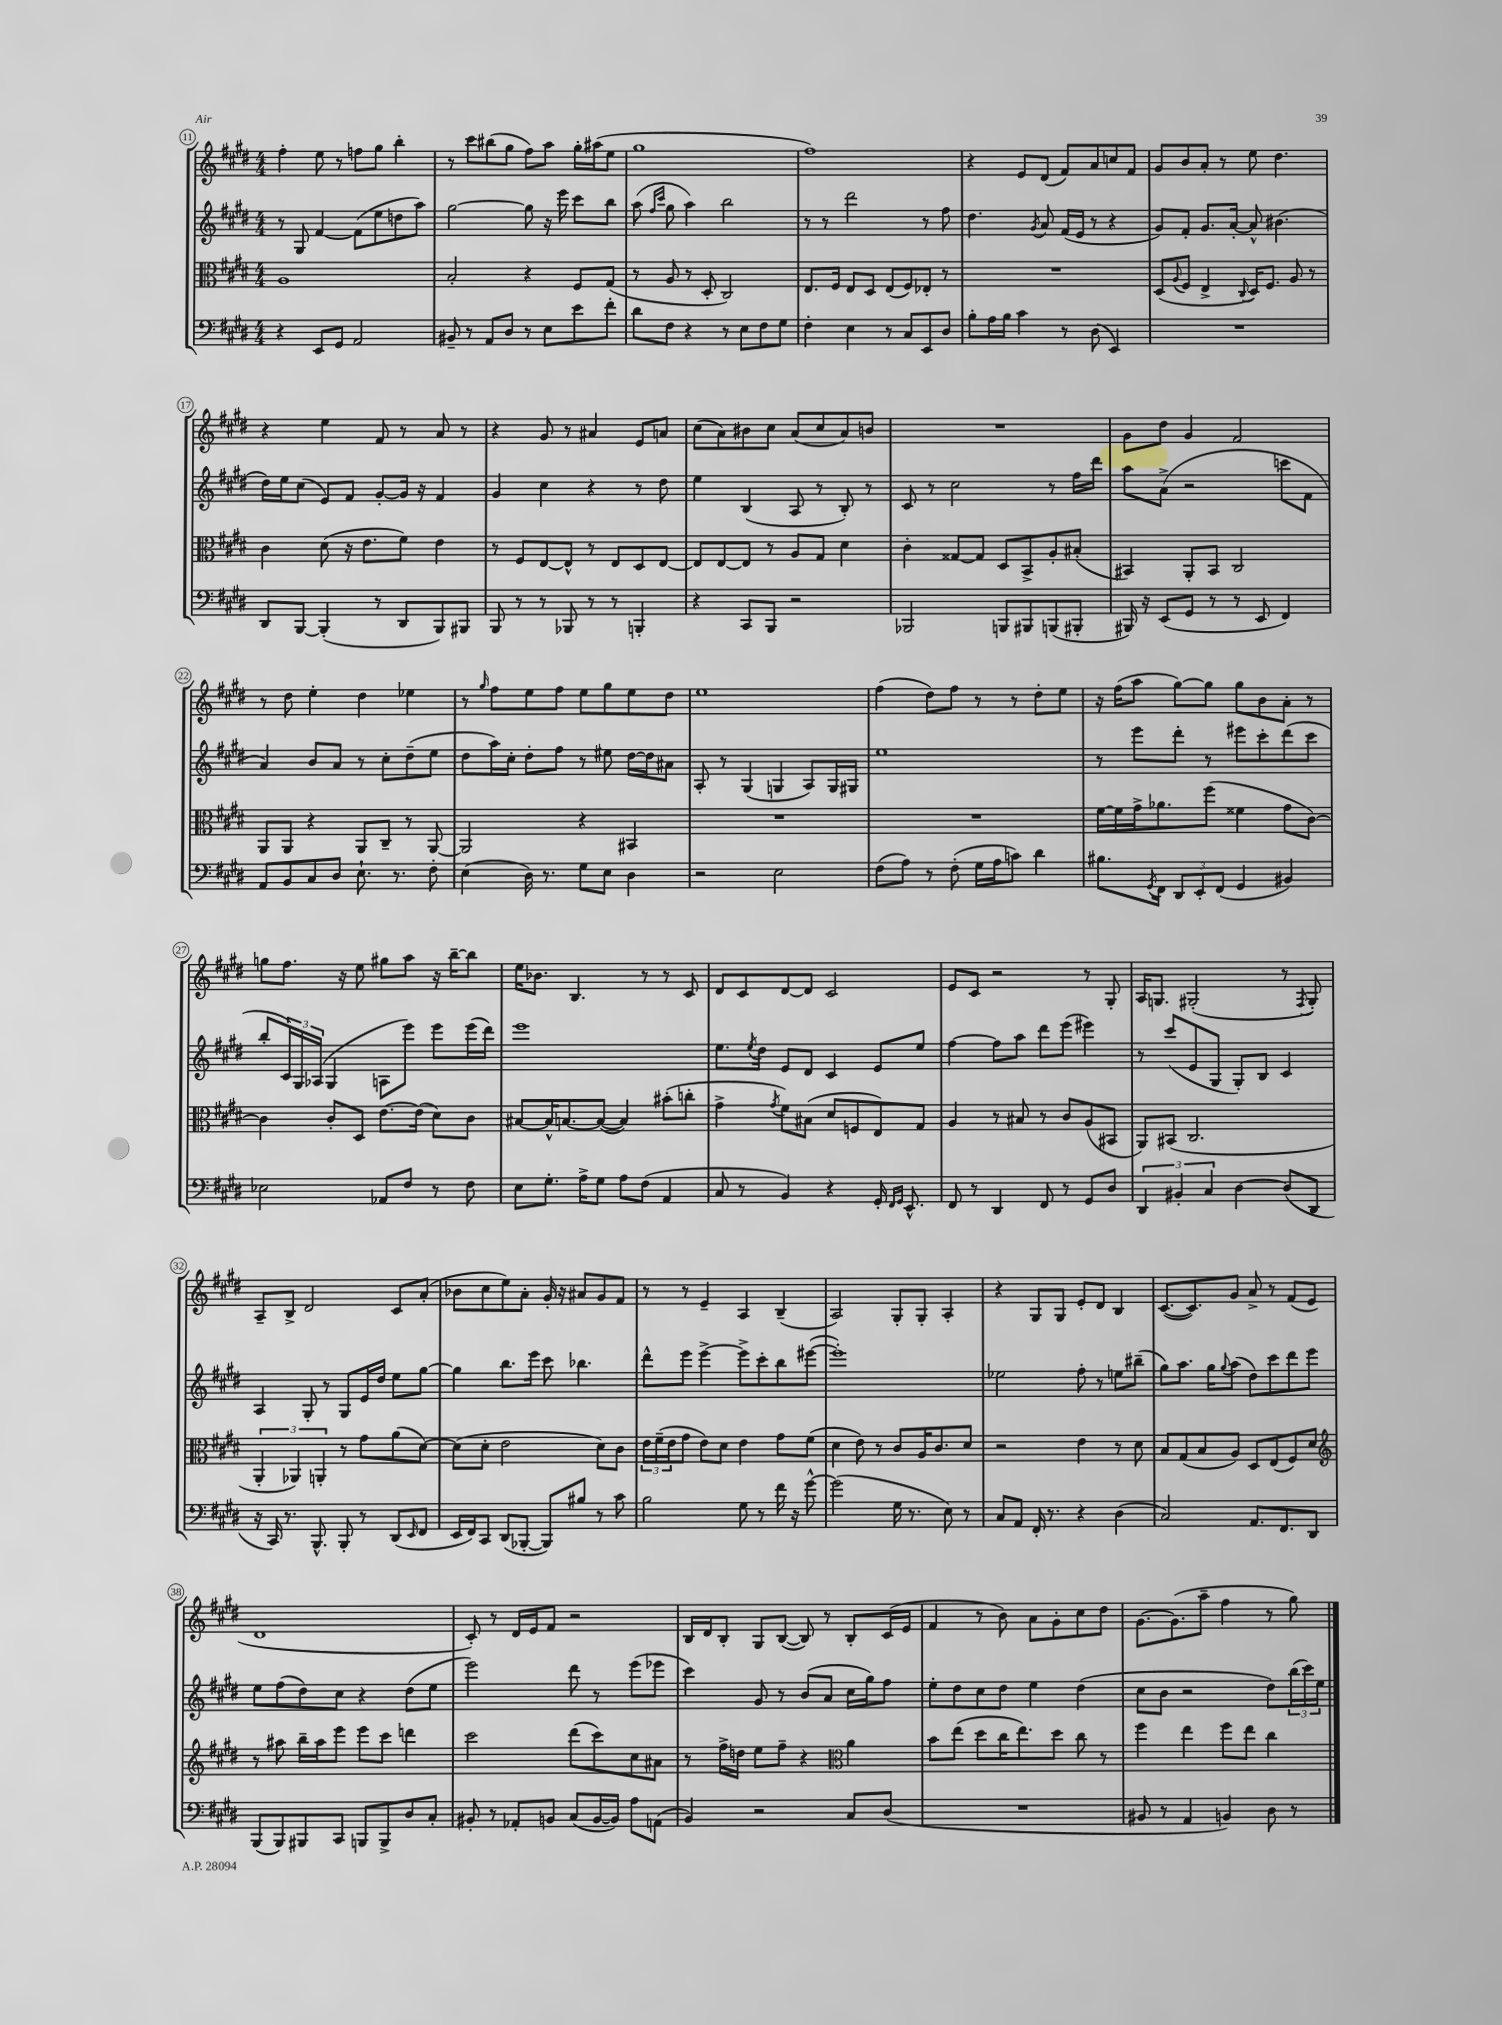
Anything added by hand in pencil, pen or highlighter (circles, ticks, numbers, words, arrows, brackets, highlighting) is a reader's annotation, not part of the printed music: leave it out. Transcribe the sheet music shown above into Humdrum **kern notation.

**kern	**kern	**kern	**kern
*part4	*part3	*part2	*part1
*staff4	*staff3	*staff2	*staff1
*clefF4	*clefC3	*clefG2	*clefG2
*k[f#c#g#d#]	*k[f#c#g#d#]	*k[f#c#g#d#]	*k[f#c#g#d#]
*M4/4	*M4/4	*M4/4	*M4/4
=11	=11	=11	=11
4r	1A	8r	4ff#'\
.	.	8G#/	.
8EE/L	.	[4f#/	8ee\
8GG#/J	.	.	8r
2AA/	.	(8f#\L]	8ffn\L
.	.	8ee\	8gg#\J
.	.	8ddn\	4bb'\
.	.	8aa\J)	.
=12	=12	=12	=12
8BB#X~/	2B'/	[2gg#\	8r
8r	.	.	8ccc#\L
8AA/L	.	.	(8bb#X\
8D#/J	.	.	8gg#\J
8r	4r	8gg#\]	8ff#\L)
8E\L	.	16r	8aa\J
.	.	16eee\	.
8e\	8F#/L	8ccc#\L	16gg#'\LL
.	.	.	(16aa#X\J
8f#'\J	(8G#/J	8bb\J	8ee\J
=13	=13	=13	=13
8d#\L	8r	(8aa\	1gg#
.	.	16qqff#/LL	.
.	.	16qqccc#/JJ	.
8F#\J	8A/	8gg#\	.
4r	8r	4aa\)	.
.	8D#'/	.	.
8r	2C#/)	2bb\	.
8E\L	.	.	.
8F#\	.	.	.
8G#\J	.	.	.
=14	=14	=14	=14
4F#'\	8.E/L	8r	1ff#)
.	.	8r	.
.	16F#/Jk	.	.
4E\	8E/L	2ddd#\	.
.	8D#/J	.	.
8r	(8E/L	.	.
8C#/L	8F#/)	.	.
8EE/	8E-X'/J	8r	.
8D#/J	8r	8ff#\	.
=15	=15	=15	=15
8B'\L	1r	4.dd#\	4r
16A\L	.	.	.
16B\JJ	.	.	.
4c#\	.	.	8e/L
.	.	8qg#/	.
.	.	8a/	(8d#/J
8r	.	(16f#/LL	8f#/L)
.	.	16e/JJ	.
(8D#\	.	8r	8a/
4EE/)	.	4r	8ccn/
.	.	.	8f#/J
=16	=16	=16	=16
1r	(8D#/L	8g#/L)	8g#/L
.	8qqA/	.	.
.	8F#/J	8f#'/J	8b/
.	4E^/	8.g#/L	8a'/J
.	.	.	8r
.	.	[16a'/Jk	.
.	8qqC#/	.	.
.	16D#/KL)	8a^^/]	8ee\
.	8.F#/J	.	.
.	.	(4.b#X\	4.dd#\
.	8A/	.	.
.	8r	.	.
!!LO:LB:g=z
=17	=17	=17	=17
8DD#/L	4c#\	16dd#\LL)	4r
.	.	16ee\J	.
[8BBB/J	.	(8cc#\J	.
(4BBB'/]	(8d#\	8e/L)	4ee\
.	16r	8f#/J	.
.	8.e\L	.	.
8r	.	[8g#'/L	8f#/
8DD#/L	8f#\J)	16g#/Jk]	8r
.	.	16r	.
8BBB/)	4e\	4f#/	8a/
8BBB#X/J	.	.	8r
=18	=18	=18	=18
8BBB/	8r	4g#/	4r
8r	8F#/L	.	.
8r	[8E/	4cc#\	8g#/
8BBB-X/	8E^^/J]	.	8r
8r	8r	4r	4a#X/
8r	8E/L	.	.
4BBBn'/	8D#/	8r	8e/L
.	[8E/J	8dd#\	8an/J
=19	=19	=19	=19
4r	8E/L]	4ee\	(8cc#\L
.	[8E/	.	8a\)
8CC#/L	8E/J]	(4B/	8b#X\
8BBB/J	8r	.	8cc#\J
2r	8A/L	8A/	(8a/L
.	8G#/J	8r	8cc#/
.	4d#\	8B'/)	8a/)
.	.	8r	8bn/J
=20	=20	=20	=20
2BBB-X/	4c#'\	8c#/	1r
.	.	8r	.
.	[8G##X/L	2cc#\	.
.	8G##/J]	.	.
8BBBn/L	8D#/L	.	.
8BBB#X/	8BB^/	.	.
(8BBBn/	8A'/	8r	.
8BBB#X'/J	(8B#X'/J	16ff#\LL	.
.	.	16ddd#\JJ	.
=21	=21	=21	=21
16BBB#X/)	4BB#X/)	8aa\L	8g#\L
16r	.	.	.
(8EE/L	.	(8a^\J	8dd#\J
8GG#/J	8AA'/L	2r	4g#/
8r	8BB#/J	.	.
8r	2C#/	.	2f#/
8EE/	.	.	.
4FF#/)	.	8cccn\L	.
.	.	8f#\J	.
!!LO:LB:g=z
=22	=22	=22	=22
8AA/L	8AA/L	4a/)	8r
8BB/	8AA/J	.	8dd#\
8C#/	4r	8b/L	4ee'\
8D#/J	.	8a/J	.
8.E`\	8AA/L	8r	4dd#\
.	8C#~/J	8cc#'\L	.
8.r	.	.	.
.	8r	(8dd#~\	4ee-X\
8F#'\	[8AA/	8ee\J	.
=23	=23	=23	=23
(4E\	2AA/]	8dd#\L	8r
.	.	.	16qqgg#/
.	.	16aa\L)	8ff#\L
.	.	16cc#'\JJ	.
16D#\)	.	8dd#'\L	8ee\
8.r	.	.	.
.	.	8ff#\J	8ff#\J
8G#\L	4r	8r	8ee\L
8E\J	.	8ee#X\	8gg#\
4D#\	4BB#X/	[16dd#\LL	8ee\
.	.	16dd#\J]	.
.	.	8a#X\J	8dd#\J
=24	=24	=24	=24
2r	1r	8A'/	1ee
.	.	8r	.
.	.	(4G#/	.
2E\	.	4Gn/	.
.	.	8A/L)	.
.	.	16G/L	.
.	.	16G#X/JJ	.
=25	=25	=25	=25
(8F#\L	1r	1ee	(4ff#\
8A\J)	.	.	.
8r	.	.	8dd#\L)
(8F#'\	.	.	8ff#\J
16G#\LL	.	.	8r
16A\J	.	.	.
8cn\J)	.	.	8r
4d#\	.	.	8dd#'\L
.	.	.	8ee\J
=26	=26	=26	=26
8.B#X\L	[16f#\LL	8r	16r
.	16f#\]	.	(16ff#\KL
.	16g#^\J	8eee\L	8aa\J
8qGG#/	.	.	.
16FF#\Jk	8.a-X\	.	.
12DD#/L	.	8ddd#'\J	[8gg#\L)
12EE'/	.	.	.
.	(8ff#\J	8r	8gg#\J]
(12FF#/J	.	.	.
4GG#/	4f##X\	8eee#X\L	8gg#\L
.	.	8ccc#'\	8b\
4BB#X/)	8g#\L	(8ddd#\	8a'\J
.	[8c#\J)	8ccc#\J	8r
!!LO:LB:g=z
=27	=27	=27	=27
2E-X\	4c#\]	8bb'/L	8ggn\L
.	.	24c#/L)	8.ff#\J
.	.	24G#/	.
.	.	(24A-X/JJ	.
.	8c#'/L	4G#/	.
.	.	.	16r
.	8D#/J	.	8ee\
8AA-X/L	[8.e\L	8An\L	8gg#X\L
8F#/J	.	8eee\J)	8aa\J
.	(16e\Jk]	.	.
8r	8d#\L)	8eee\L	16r
.	.	.	[16bb~\KL
8F#\	8c#\J	(16eee\L	8bb\J]
.	.	16ddd#\JJ)	.
=28	=28	=28	=28
8E\L	[8B#X/L	1eee	16ee\KL
.	.	.	8.b-X\J
8.G#'\J	16B#^^/K]	.	.
.	[8.Bn/	.	.
.	.	.	4.B/
16A^\KL	.	.	.
8G#\J	(8B/J_	.	.
8A\L	4B/])	.	.
(8F#\J	.	.	8r
4AA/	(8b#X'\L	.	8r
.	8ccn'\J	.	8c#/
=29	=29	=29	=29
8C#/	4g#^\	8.ee\L	8d#/L
8r	.	.	8c#/
.	.	8qee/	.
.	.	16dd#\Jk	.
.	8qg#/	.	.
4BB/)	8f#\L)	8e/L	[8d#/
.	(8B#X\J	8d#/J	8d#/J]
4r	8d#/L	4c#/	2c#/
.	8Fn/	.	.
16GG#'/	8E/)	8e/L	.
16qqFF#/LL	.	.	.
16qqGG#/JJ	.	.	.
8.EE^^/	.	.	.
.	8G#/J	8ee/J	.
=30	=30	=30	=30
8FF#/	4A/	[4ff#\	8e/L
8r	.	.	8c#/J
4DD#/	8r	8ff#\L]	2r
.	8B#X/	8aa\J	.
8FF#/	8r	8ddd#\L	.
8r	8c#/L	(8eee\J	.
8GG#/L	(8A/	4eee#X\)	8r
8D#/J	8BB#X/J	.	8G#'/
=31	=31	=31	=31
6DD#/	8AA/L)	8r	16A/KL
.	.	.	8.Gn/J
.	(8BB#X/J	(8ccc#/L	.
6BB#X'/	.	.	.
.	2.C#/	8e/	(2G#X'/
6C#/	.	.	.
.	.	8G#/J	.
[4D#\	.	8G#'/L)	.
.	.	8B/J	.
(8D#/L]	.	4c#/	8r
.	.	.	8qF#/
8DD#/J	.	.	8G#'/)
!!LO:LB:g=z
=32	=32	=32	=32
16r	6AA'/	4A/	8A~/L
16CC#/)	.	.	.
8.r	.	.	8B^/J
.	6AA-X/)	.	.
.	.	8G#'/	2d#/
8.BBB^^/	.	.	.
.	6AAn'/	.	.
.	.	8r	.
8BBB'/	8r	8G#/L	.
8r	8g#\L	16e/L	.
.	.	16dd#/JJ	.
(8DD#/L	(8a\	8ee\L	8c#/L
16qqEE/	.	.	.
8FF#/J	[8d#\J)	[8gg#\J	(8a'/J
=33	=33	=33	=33
16EE/LL	(8d#\L]	4gg#\]	8b-X\L
16FF#/J)	.	.	.
8CC#/J	8d#'\J	.	8cc#\
(8DD#/L	2e\	8.bb\L	8ee\)
[8BBB-X'/J	.	.	8a'\J
.	.	16eee\Jk	.
8BBB-/L])	.	8ccc#\	16g#'/
.	.	.	16r
8B#X/J	.	4.bb-X\	8a#X/L
8r	8d#\L)	.	8g#/
8c#\	8c#\J	.	8f#/J
=34	=34	=34	=34
2B\	24e\LL	8ddd#^^\L	8r
.	(24f#~\	.	.
.	24e\J	.	.
.	8g#\J	8eee\J	8r
.	8e\L)	[4eee^\	4e~/
.	8d#\J	.	.
8G#\	4e\	8eee^\L]	4A/
8r	.	8ccc#'\	.
16f#\	8g#\L	8bb\	(4B~/
16r	.	.	.
[8g#^^\	(8f#\J	([8eee#X\J	.
=35	=35	=35	=35
(2g#\]	4d#\	1eee#'])	2A/)
.	8e\)	.	.
.	8r	.	.
16G#\	8c#/L	.	8G#'/L
8.r	.	.	.
.	16A/K	.	8G#'/J
.	8.c#/	.	.
8E\)	.	.	4A'/
8r	8d#/J	.	.
=36	=36	=36	=36
8C#/L	2r	2ee-X\	4r
8AA/J	.	.	.
16FF#'/	.	.	8G#/L
8.r	.	.	.
.	.	.	8G#/J
4r	4e\	8ff#'\	8e'/L
.	.	8r	8d#/J
(4D#\	8r	8een\L	4B/
.	8d#\	(8bb#X~\J	.
=37	=37	=37	=37
2C#/)	8B/L	8gg#\L)	([8.c#/L
.	(8G#/	8.aa\J	.
.	.	.	8.c#/])
.	8B/	.	.
.	.	16gg#\KL	.
.	.	8qqgg#/	.
.	8A/J)	(8aa\J	8g#/J
8.AA/L	8D#/L	8dd#\L)	8a^/
.	(8E/	8ccc#\	8r
8.FF#/	.	.	.
.	8F#/)	8ddd#\	(8f#/L
8DD#/J	8d#/J	8eee\J	8e/J
!!LO:LB:g=z
=38	=38	=38	=38
*	*clefG2	*	*
(8BBB/L	8r	8ee\L	1d#
8BBB/)	8aa#X\	(8ff#\	.
8BBB#X/	16bb~\LL	8dd#\)	.
.	16aa#\J	.	.
8CC#/J	8eee\J	8cc#\J	.
8BBBn/L	8eee\L	4r	.
8BBB^/	8ccc#\J	.	.
8D#/	4dddn\	(8dd#\L	.
8C#'/J	.	8ee\J	.
=39	=39	=39	=39
8BB#X'/	2ccc#\	2eee\)	8c#'/)
8r	.	.	8r
8AA-X'/L	.	.	16d#/LL
.	.	.	16e/J
8BBn/J	.	.	8f#/J
(8C#/L	(8ddd#\L	8ddd#\	2r
[16BB/L	8ccc#\)	8r	.
16BB/JJ])	.	.	.
8A\L	8cc#\	(8eee\L	.
(8AAn\J	8a#X\J	8eee-X\J	.
=40	=40	=40	=40
4BB/)	8r	4ccc#\)	16B/LL
.	.	.	16d#/J
.	16ff#^\LL	.	8B'/J
.	16ddn\JJ	.	.
2r	8ee\L	8g#/	8G#/L
.	8ff#~\J	8r	([8B/J
.	4r	(8b/L	8B/])
.	.	8a/J	8r
*	*clefC3	*	*
8C#/L	4a\	16cc#\LL	8B'/L
.	.	16gg#\J)	.
(8D#/J	.	8ff#\J	(16c#/L
.	.	.	16e/JJ
=41	=41	=41	=41
1r	8b\L	8ee'\L	4f#/
.	(8ee\J	8dd#\	.
.	8dd#\L	8cc#\	8r
.	16cc#\K	8dd#\J	8b\)
.	8.ee\)	.	.
.	.	4ee\	8a\L
.	8dd#\J	.	8g#'\
.	8cc#\	(4dd#\	8cc#\
.	8r	.	8dd#\J
=42	=42	=42	=42
8BB#X/	4ff#\	8cc#\L	[8.g#\L
8r	.	8b\J	.
.	.	.	(8.g#\]
4AA/	4ee\	2r	.
.	.	.	8aa~\J
4BBn/)	8ff#\L	.	4ff#\
.	8ee\J	.	.
8D#\	4cc#\	8dd#\L)	8r
8r	.	(24bb\L	8gg#\)
.	.	24ccc#\)	.
.	.	24ee\JJ	.
==	==	==	==
*-	*-	*-	*-
